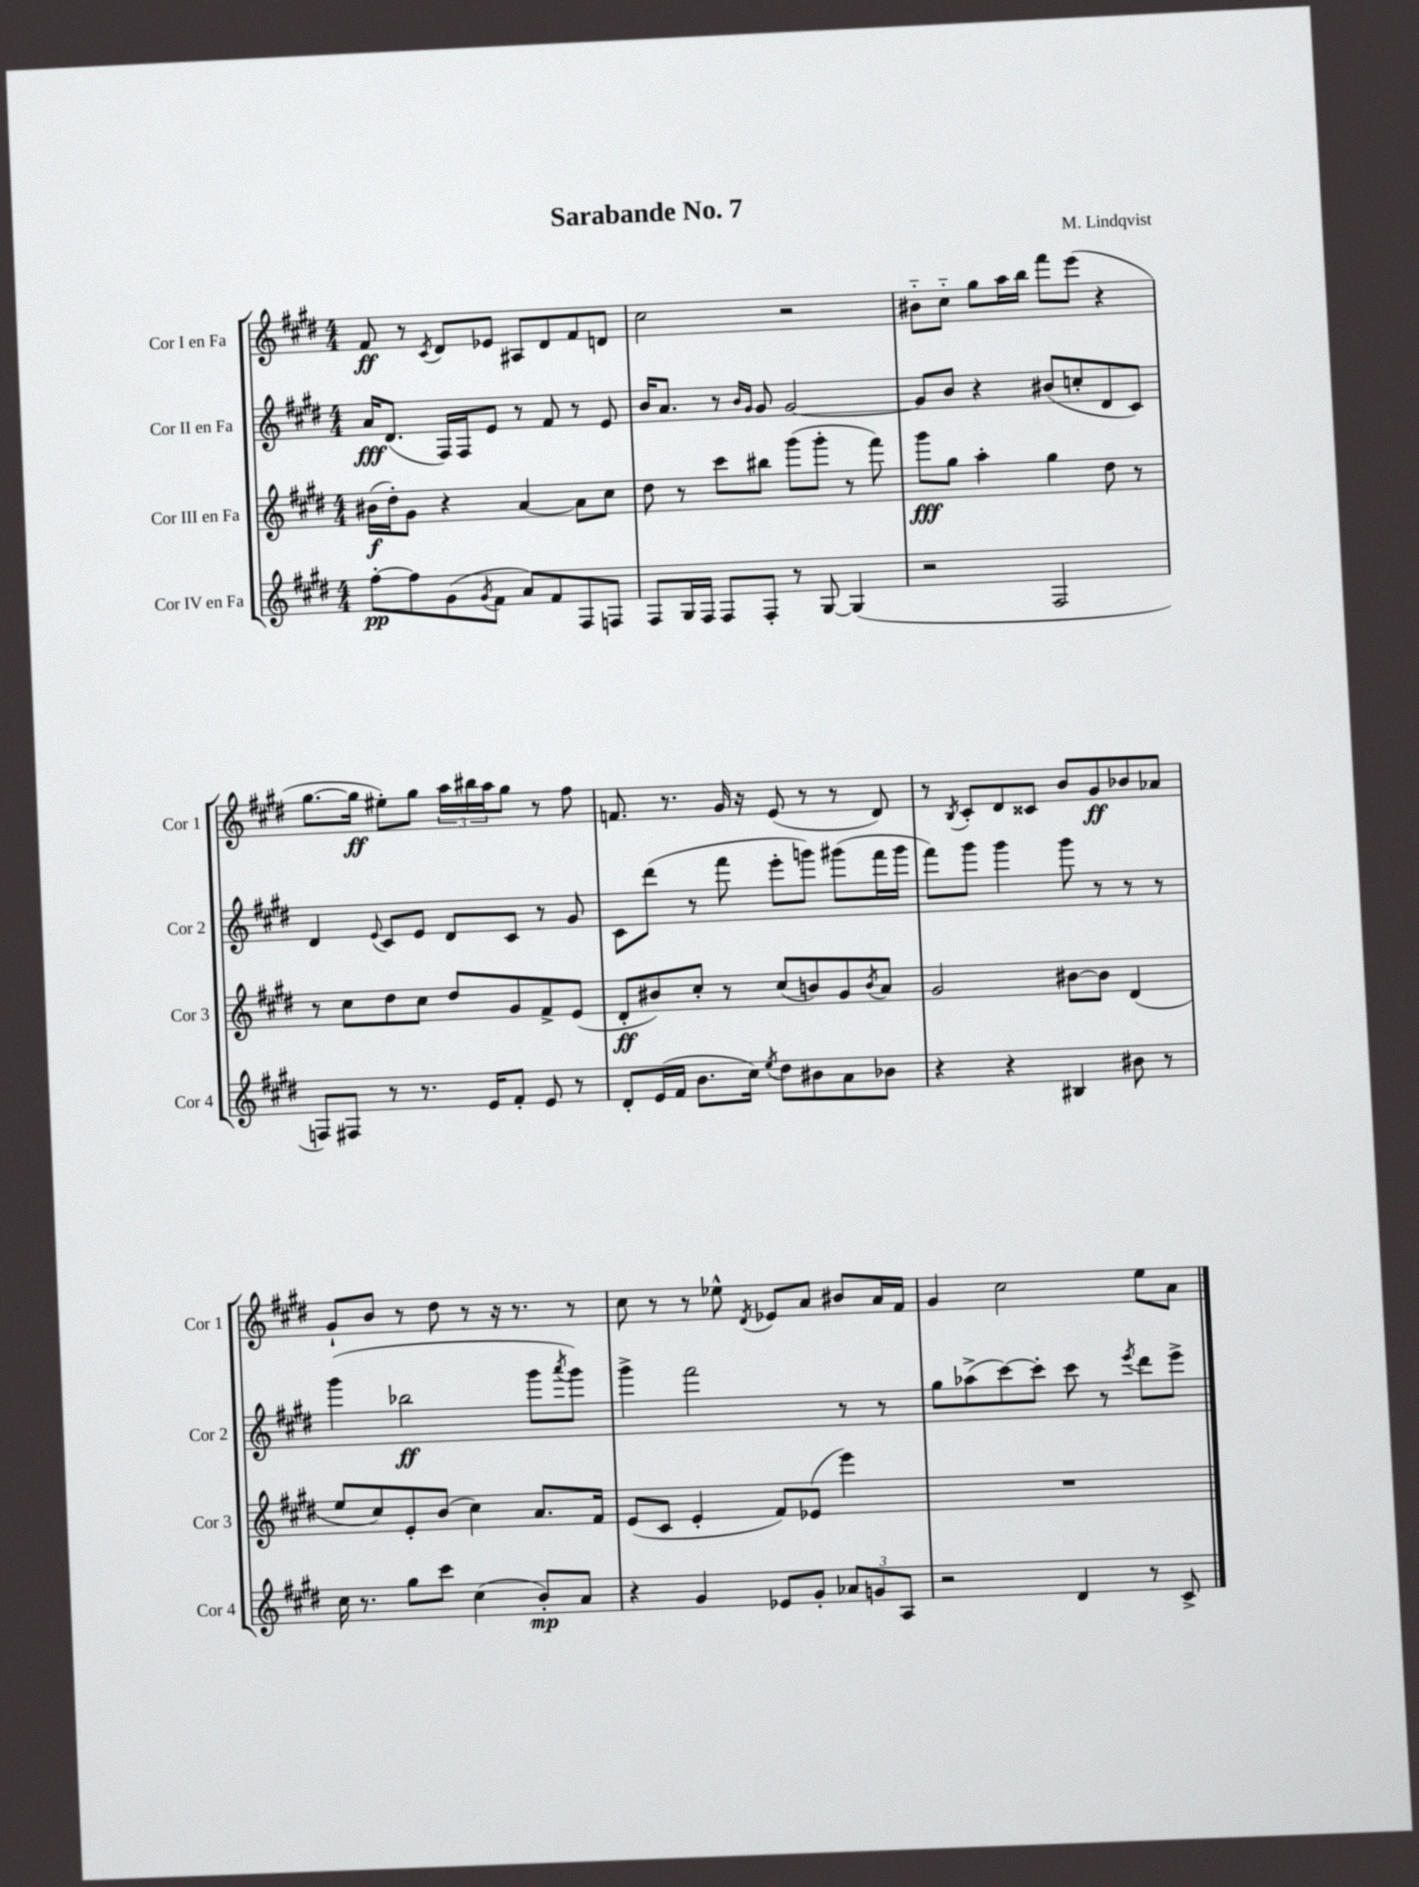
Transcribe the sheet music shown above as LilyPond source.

\header { title = "Sarabande No. 7" composer = "M. Lindqvist" }
<<
\new StaffGroup <<
\new Staff = "s0" \with { instrumentName = "Cor I en Fa" shortInstrumentName = "Cor 1" } {
    \clef treble \key e \major \numericTimeSignature \time 4/4
    fis'8\ff r8 \acciaccatura { cis'8 } dis'8 ees'8 ais8 dis'8 fis'8 d'8 |
    cis''2 r2 |
    bis'8-_ cis''8-_ gis''8 a''16 b''16 fis'''8 e'''8( r4 |
    gis''8.~ gis''16\ff eis''8-.) gis''8 \tuplet 3/2 { a''16 bis''16 a''16 } gis''8 r8 fis''8 |
    f'8. r8. gis'16 r16 e'8( r8 r8 dis'8) |
    r8 \acciaccatura { b8 } cis'8-. dis'8 cisis'8 b'8 gis'8\ff bes'8 aes'8 |
    gis'8-! b'8 r8 dis''8 r8 r16 r8. r8 |
    cis''8 r8 r8 ees''8-^ \acciaccatura { dis'8 } ees'8 a'8 bis'8 a'16 fis'16 |
    gis'4 cis''2 e''8 a'8 \bar "|." |
}
\new Staff = "s1" \with { instrumentName = "Cor II en Fa" shortInstrumentName = "Cor 2" } {
    \clef treble \key e \major \numericTimeSignature \time 4/4
    a'16\fff dis'8.( fis16) fis16 e'8 r8 fis'8 r8 e'8 |
    b'16 a'8. r8 \grace { b'16 gis'16 } gis'8 gis'2~ |
    gis'8 b'8 r4 bis'8( c''8-. dis'8 cis'8) |
    dis'4 \appoggiatura { e'8 } cis'8 e'8 dis'8 cis'8 r8 gis'8 |
    cis'8 dis'''8( r8 fis'''8 e'''8-. g'''8) gis'''8( fis'''16 gis'''16 |
    fis'''8) gis'''8 gis'''4 gis'''8 r8 r8 r8 |
    gis'''4( bes''2\ff gis'''8 \acciaccatura { a'''8 } gis'''8) |
    gis'''4-> fis'''2 r8 r8 |
    gis''8 aes''8->( cis'''8~) cis'''8-. cis'''8 r8 \acciaccatura { e'''8 } dis'''8 e'''8-> \bar "|." |
}
\new Staff = "s2" \with { instrumentName = "Cor III en Fa" shortInstrumentName = "Cor 3" } {
    \clef treble \key e \major \numericTimeSignature \time 4/4
    bis'16\f( dis''16-.) gis'8 r4 a'4~ a'8 cis''8 |
    dis''8 r8 cis'''8 bis''8 gis'''8( gis'''8-. r8 fis'''8) |
    gis'''8\fff gis''8 a''4-. gis''4 dis''8 r8 |
    r8 cis''8 dis''8 cis''8 dis''8 gis'8 fis'8-> e'8( |
    dis'8-.\ff bis'8) cis''8-. r8 cis''8( b'8) gis'8 \acciaccatura { b'8 } a'8 |
    gis'2 bis'8~ bis'8 dis'4( |
    e''8 cis''8) e'8-. b'8( cis''4) a'8. fis'16 |
    e'8( cis'8 e'4-. fis'8) ees'8( e'''4) |
    R1 \bar "|." |
}
\new Staff = "s3" \with { instrumentName = "Cor IV en Fa" shortInstrumentName = "Cor 4" } {
    \clef treble \key e \major \numericTimeSignature \time 4/4
    fis''8~-.\pp fis''8 gis'8( \acciaccatura { gis'8 } fis'8 a'8) fis'8 fis8 f8 |
    fis8 gis16 fis16 fis8 fis8-. r8 gis8~ gis4( |
    r2 fis2 |
    f8) fis8 r8 r8. e'16 fis'8-. e'8 r8 |
    dis'8-. e'16( fis'16 b'8. cis''16) \acciaccatura { e''8 } dis''8 bis'8 a'8 bes'8 |
    r4 r4 bis4 bis'8 r8 |
    cis''16 r8. gis''8 cis'''8 cis''4( b'8-.\mp) a'8 |
    r4 gis'4 ees'8 gis'8-. \tuplet 3/2 { aes'8 g'8 a8 } |
    r2 dis'4 r8 cis'8-> \bar "|." |
}
>>
>>
\layout { \context { \Score \remove "Bar_number_engraver" } }
